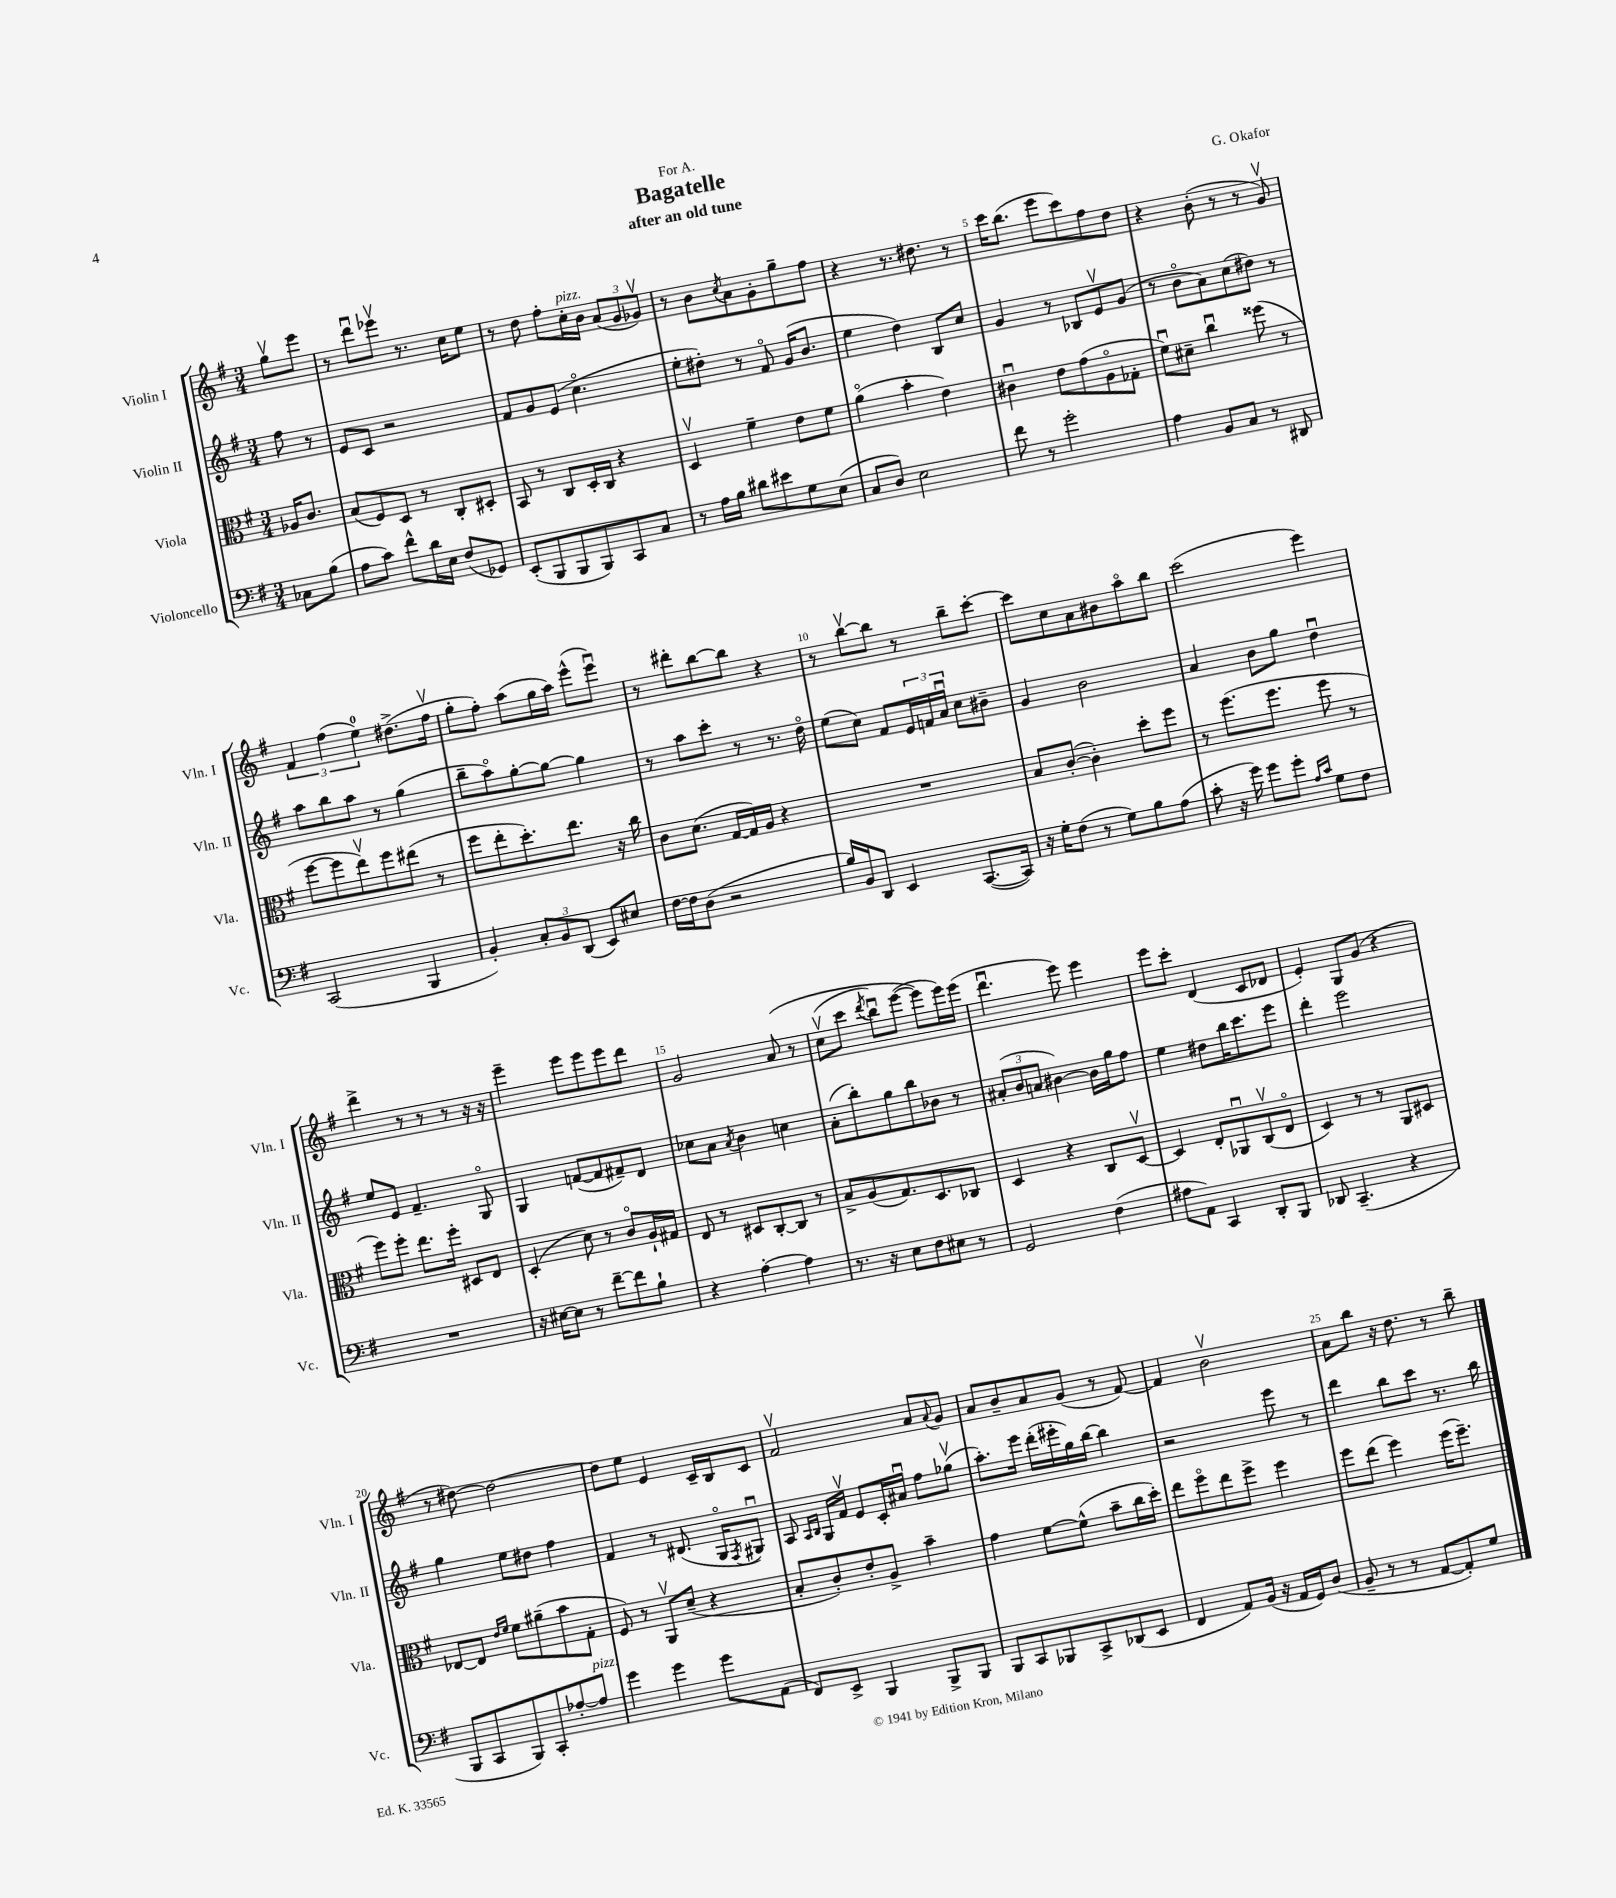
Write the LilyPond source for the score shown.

\header { title = "Bagatelle" composer = "G. Okafor" subtitle = "after an old tune" dedication = "For A." }
<<
\new StaffGroup <<
\new Staff = "s0" \with { instrumentName = "Violin I" shortInstrumentName = "Vln. I" } {
    \clef treble \key g \major \numericTimeSignature \time 3/4 \partial 4
    g''8\upbow e'''8 |
    r8 d'''8\downbow ees'''8\upbow r8. c''16 e''8 |
    r8 d''8 fis''8-. c''16-.^\markup { \italic "pizz." } b'16 \tuplet 3/2 { a'8( g'8 ges'8\upbow) } |
    r8 b'8 \acciaccatura { c''8 } a'8 g'8-. g''8-- fis''8 |
    r4 r8. dis''8. r8 |
    c'''16 b''8.( e'''8 c'''8) fis''8 d''8 |
    r4 b'8-.( r8 r8 g'8\upbow) |
    \tuplet 3/2 { fis'4 fis''4( e''4-0) } dis''8.->( fis''16\upbow |
    g''8-. fis''8-.) a''8( g''16 a''16) e'''8-^( e'''8\downbow) |
    r8 dis'''8-. b''8~ b''8 r4 |
    r8 b''8~\upbow b''8 r8 b''8-- c'''8~-. |
    c'''8 c''8 a'8 bis'8 a''8\flageolet b''8 |
    c'''2( e'''4) |
    d'''4-> r8 r8 r8 r16 r16 |
    e'''4-- e'''8 e'''8 e'''8 d'''8 |
    g'2 a'8\( r8 |
    c''8\upbow( c'''8 \acciaccatura { d'''8 } b''8\downbow) e'''8~( e'''8\) e'''16) e'''16( |
    d'''4.\downbow e'''8) e'''4 |
    e'''8 c'''8-. d'4( c'8 des'8 |
    e'4-.) g8 g'8( r4 |
    r8 dis''8~) dis''2~ |
    dis''8 e''8 e'4 c'16-- b16 c'8 |
    fis'2\upbow a'8 \appoggiatura { a'8 } g'8 |
    a'8 b'8-- a'8 g'8( r8 fis'8~) |
    fis'4 b'2\upbow |
    a'8 b''8 r16 d''8. r8 b''8-- \bar "|." |
}
\new Staff = "s1" \with { instrumentName = "Violin II" shortInstrumentName = "Vln. II" } {
    \clef treble \key g \major \numericTimeSignature \time 3/4 \partial 4
    fis''8 r8 |
    e'8 c'8 r2 |
    fis'8 g'8 e'8( c''4.\flageolet |
    e''8-. dis''8-.) r8 fis'8\flageolet g'16( b'8. |
    e''4 d''4) b8 c''8 |
    g'4 r8 bes8 e'8\upbow g'8( |
    r8 b'8\flageolet a'8) c''8( dis''8) r8 |
    a''8 b''8 a''8 r8 g''4( |
    b''8-- a''8\flageolet) g''8~-. g''8~ g''4 |
    r8 a''8 c'''8-. r8 r8. d''16\flageolet |
    e''8( c''8) fis'8 \tuplet 3/2 { e'16 f'16 a'16\downbow } c''8 bis'8-- |
    g'4 b'2 |
    a'4 b'8 g''8 d''4\downbow |
    e''8 e'8 fis'4.-- g8\flageolet |
    g4 f'8~( f'8 fis'8--) d'8 |
    ces''8 a'8 \acciaccatura { a'8 } b'4 c''4 |
    a'8-.( b''8-.) g''8 b''8 bes'8 r8 |
    \tuplet 3/2 { ais'8-.( b'8 a'8 } bis'4~) bis'16 g''16 fis''8 |
    e''4 dis''8 b''16 c'''8. e'''8 |
    d'''4-. e'''2 |
    g''4 e''8 dis''8 fis''4 |
    fis'4 r8 dis'8.( g16\flageolet \acciaccatura { fis8 } gis8\downbow) |
    a8 \grace { a16 b16 } g16 fis'16\upbow e'8 c'16-. ais'16\downbow fis''8 ges''8\upbow( |
    a''8.-.) e'''16 d'''16-.( eis'''16-. g''16) b''16~ b''4 |
    r2 e'''8 r8 |
    d'''4 b''8 c'''8 r8. b''16 \bar "|." |
}
\new Staff = "s2" \with { instrumentName = "Viola" shortInstrumentName = "Vla." } {
    \clef alto \key g \major \numericTimeSignature \time 3/4 \partial 4
    aes16 c'8. |
    b8( fis8) d8 r8 c8-. dis8-. |
    b,8 r8 c8 d16-. c16 r4 |
    d4\upbow fis'4-- e'8 fis'8 |
    a'4\flageolet( b'4-. e'4) |
    cis'4\downbow e'8 g'8( a8\flageolet ges8-. |
    fis'8\downbow) dis'8-- c''4\downbow fisis''8( r8 |
    fis''8~ fis''8 e''8\upbow) fis''8 eis''8( r8 |
    fis''8 e''8-. d''8.-.) e''8. r16 c''16 |
    c'8 d'8.( g16~ g16) a16 r4 |
    R2. |
    b8 c'8~-.( c'4-.) d''8-. fis''8 |
    r8 fis''8.( fis''8. fis''8 r8 |
    fis''8) fis''8-. e''8. fis''16-. dis8 e8 |
    d4-.( d'8) r8 c'8\flageolet a16-! gis16 |
    e8 r8 dis8 c8~-. c8 r8 |
    b8-> a8( g8.) d8. ces8 |
    d4 r4 c8 d8~\upbow |
    d4 e8-. aes,8\downbow c8\upbow( e8\flageolet |
    d4) r8 r8 a,8 dis8 |
    ees8~ ees8 \grace { e'16 fis'16 } fis'8 ais'8--( b'8 g8-. |
    fis8) r8 a,8\upbow d'8--( r4 |
    b8-. c'8-.) e'8-. a8-> b'4-- |
    g'4 fis'8~ fis'8-^( b'8-- c''16 d''16-.) |
    e''8 fis''8\flageolet e''8 fis''8-> fis''4 |
    fis''8 e''8( fis''4) fis''16( fis''8.--) \bar "|." |
}
\new Staff = "s3" \with { instrumentName = "Violoncello" shortInstrumentName = "Vc." } {
    \clef bass \key g \major \numericTimeSignature \time 3/4 \partial 4
    ces8 b8( |
    a8 c'8) fis'8-^ d'16 e16 fis8( ges,8) |
    e,8-.( b,,8 b,,8 b,,8) c,8 c8 |
    r8 a16 b16 dis'8 eis'8 g8 e8( |
    c8 d8) e2 |
    fis'8 r8 g'2-. |
    a4 b,8 c8 r8 dis,8 |
    c,2( b,,4 |
    b,4-.) \tuplet 3/2 { c8-. b,8 d,8( } e,8) eis8 |
    fis16~ fis16 d8( r2 |
    b16) b,16 d,8 e,4 c,8.~( c,16) |
    r16 g16-. fis8( r8 g8) b8 a8( |
    c'8-. r16 g'16) g'8 g'8-. \grace { a16 c'16 } g8 fis8 |
    R2. |
    r16 eis16~ eis8 r8 fis'8~-- fis'8 b8-! |
    r4 a4~-. a4 |
    r8. r16 e8 fis8 eis8 r8 |
    g,2 fis4( |
    ais8 a,8) c,4 d,8-. b,,8 |
    des,8 c,4.--( r4 |
    b,,8 c,8 b,,8) c,8-. aes8~-. aes8^\markup { \italic "pizz." } |
    g'4 g'4 g'8 a,8( |
    fis,8) e,8-> b,,4 b,,8-> b,,8 |
    b,,8 c,8 bes,,8 c,8-> des,8( e,8 |
    fis,4 a,8) b,16( r16 a,16 g,16) d8( |
    b,8-- r8 r8 a,8~ a,8-.) g8 \bar "|." |
}
>>
>>
\layout { \context { \Score \override BarNumber.break-visibility = ##(#f #t #t) barNumberVisibility = #(every-nth-bar-number-visible 5) } }
